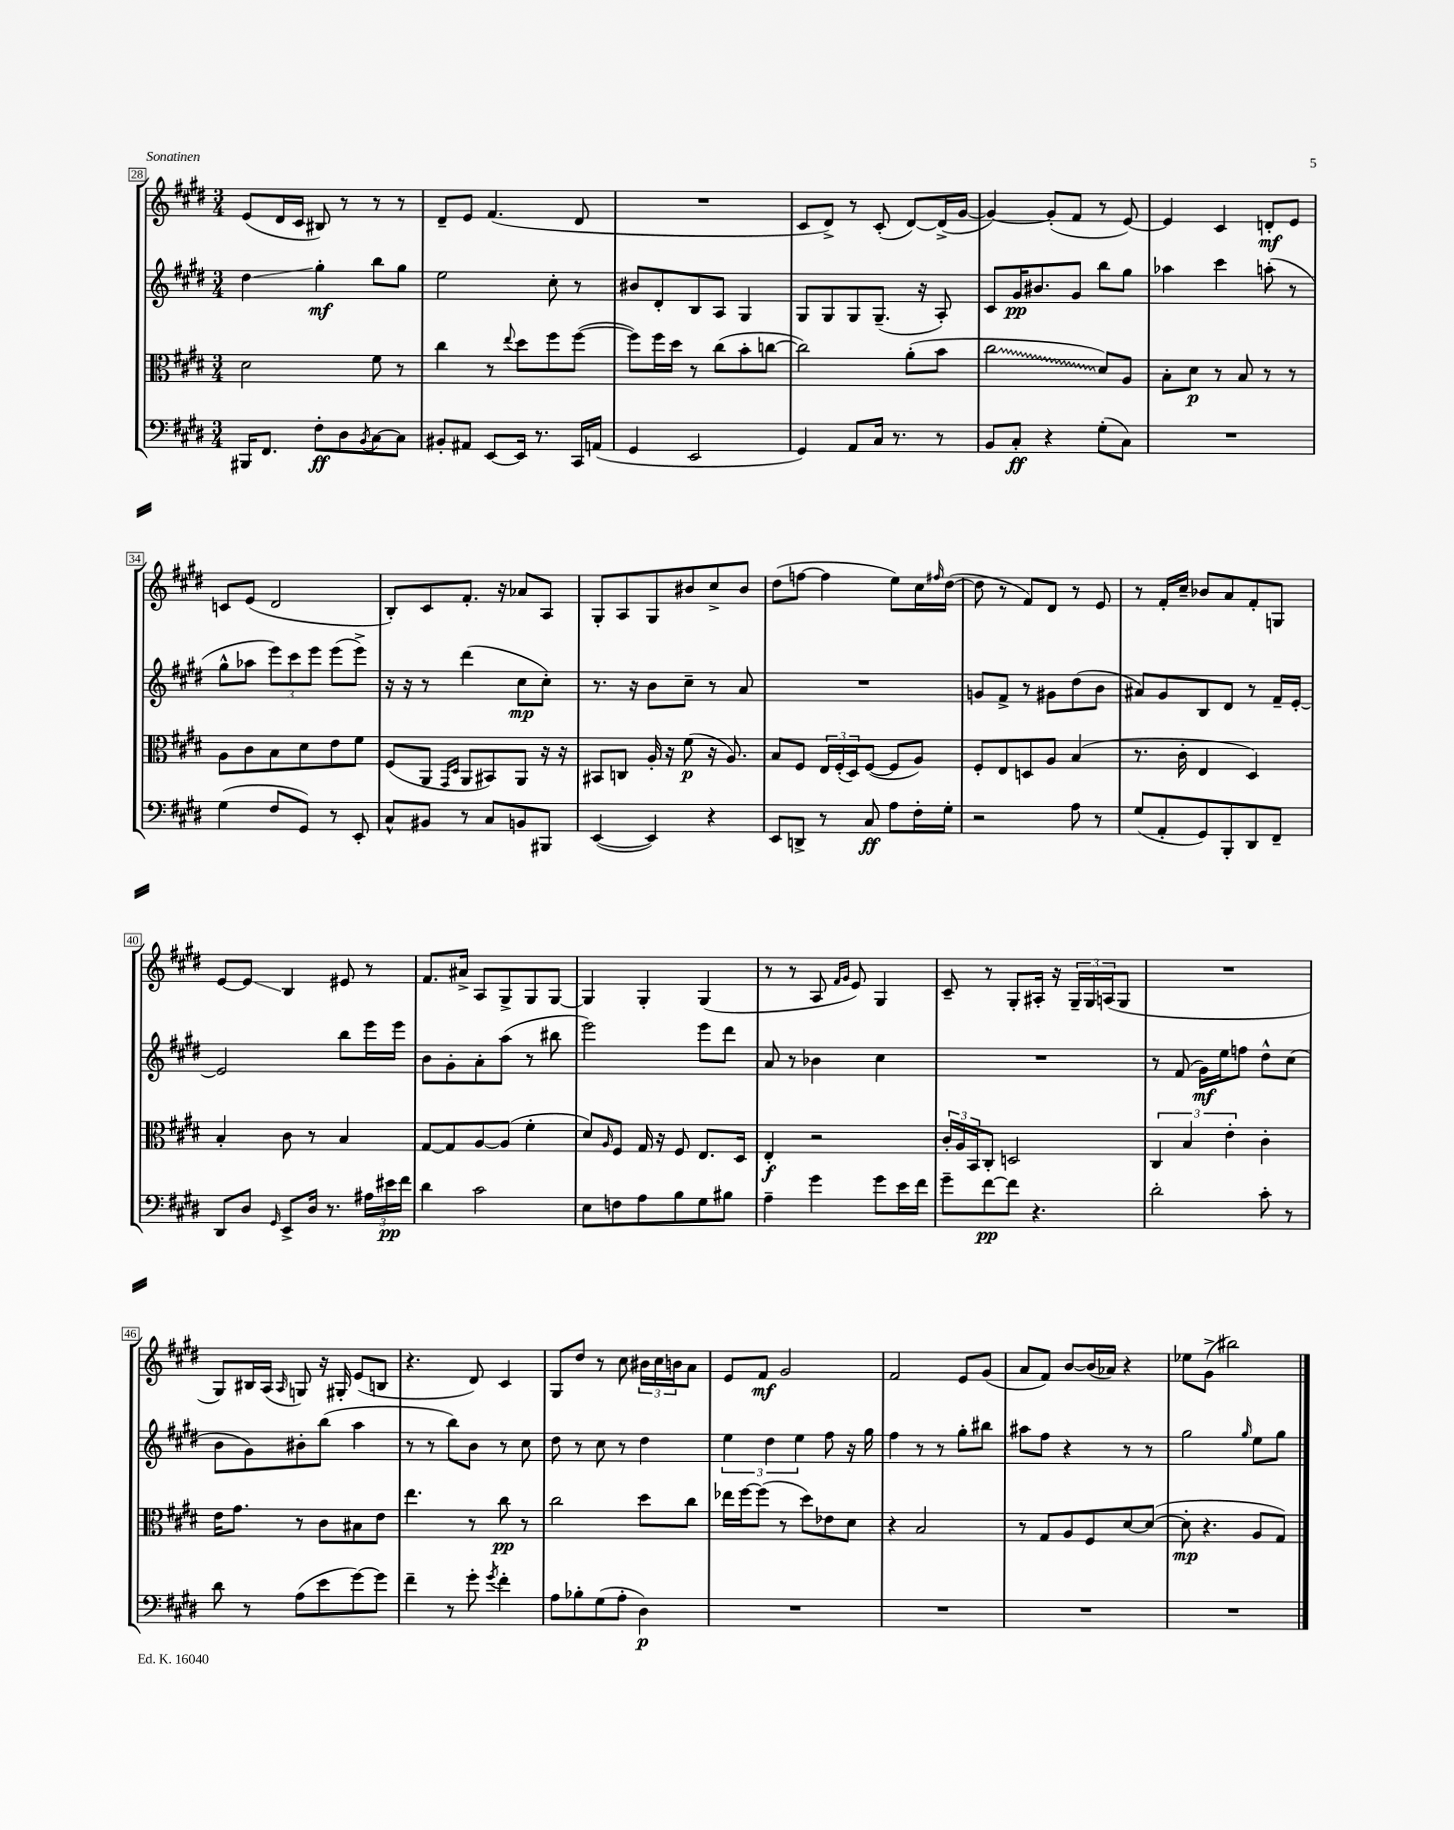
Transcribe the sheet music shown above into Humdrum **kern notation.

**kern	**kern	**kern	**kern
*staff4	*staff3	*staff2	*staff1
*clefF4	*clefC3	*clefG2	*clefG2
*k[f#c#g#d#]	*k[f#c#g#d#]	*k[f#c#g#d#]	*k[f#c#g#d#]
*M3/4	*M3/4	*M3/4	*M3/4
16BBB#	2d#	4dd#	(8e
8.FF#	.	.	.
.	.	.	16d#
.	.	.	16c#
8F#'	.	4gg#'	8B#)
8D#	.	.	8r
8qBB	.	.	.
[8C#	8f#	8bb	8r
8C#]	8r	8gg#	8r
=	=	=	=
8BB#'	4cc#	2ee	8d#~
8AA#	.	.	8e
[8EE	8r	.	(4.f#
.	8qqee	.	.
16EE]	8dd#	.	.
8.r	.	.	.
.	8ff#	8cc#'	.
16CC#	([8ff#	8r	8d#
(16AA	.	.	.
=	=	=	=
4GG#	8ff#])	8b#	2.r
.	16ff#	8d#'	.
.	16dd#	.	.
2EE	8r	8B	.
.	(8cc#	8A	.
.	8b'	4G#	.
.	[8cc	.	.
=	=	=	=
4GG#)	2cc])	8G#	8c#
.	.	8G#	8d#^)
8AA	.	8G#	8r
16C#	.	(8.G#~	(8c#'
8.r	.	.	.
.	(8a'	.	[8d#)
.	.	16r	.
8r	8b	8A')	(16d#^]
.	.	.	[16g#
=	=	=	=
8BB	2cc#	8c#	4g#_)
8C#'	.	16g#	.
.	.	8.b#	.
4r	.	.	(8g#']
.	.	8g#	8f#
(8G#'	8d#)	8bb	8r
8C#)	8A	8gg#	[8e)
=	=	=	=
2.r	8B'	4aa-	4e]
.	8d#	.	.
.	8r	4ccc#	4c#
.	8B	.	.
.	8r	(8aa'	8d'
.	8r	8r	8e
=	=	=	=
(4G#	8A	8gg#^^	8c
.	8c#	8aa-	(8e
8F#	8B	12eee)	2d#
.	.	12ccc#	.
8GG#)	8d#	.	.
.	.	12eee	.
8r	8e	(8eee	.
8EE'	8f#	8eee^)	.
=	=	=	=
8C#^^	(8F#	16r	8B')
.	.	16r	.
8BB#	8AA	8r	8c#
.	16qqGG#	.	.
.	16qqD#	.	.
8r	8AA	(4ddd#	8.f#'
8C#	8BB#)	.	.
.	.	.	16r
8BB	8AA	8cc#	8a-
8BBB#	16r	8cc#')	8A
.	16r	.	.
=	=	=	=
([4EE	8BB#	8.r	8G#'
.	8C	.	8A
.	.	16r	.
4EE])	16A'	8b	8G#
.	16r	.	.
.	(8f#	8cc#~	8b#
4r	16r	8r	8cc#^
.	8.A)	.	.
.	.	8a	8b#
=	=	=	=
8EE	8B	2.r	(8dd#
8DD^	8F#	.	[8ff
8r	24E	.	4ff]
.	(24F#'	.	.
.	24D#)	.	.
8C#	([8F#	.	.
8A	8F#]	.	8ee)
16F#'	8A)	.	16cc#
.	.	.	16qqff#
16G#'	.	.	([16dd#
=	=	=	=
2r	8F#'	8g	8dd#]
.	8E	8f#^	8r
.	8D	8r	8f#)
.	8A	8g#	8d#
8A	(4B	(8dd#	8r
8r	.	8b	8e
=	=	=	=
(8G#	8.r	8a#)	8r
8AA'	.	8g#	16f#'
.	16c#'	.	16cc#~
8GG#)	4E	8B	8b-
8BBB'	.	8d#	8a
8DD#	4D#)	8r	8f#'
8FF#~	.	16f#~	8G
.	.	[16e'	.
=	=	=	=
8DD#	4B'	2e]	[8e
8D#	.	.	8e]
16qqGG#	.	.	.
8EE^	8c#	.	4B
16D#	8r	.	.
8.r	.	.	.
.	4B	8bb	8e#
24A#	.	16eee	8r
24e#	.	.	.
.	.	16eee	.
24f#	.	.	.
=	=	=	=
4d#	[8G#	8b	8.f#
.	8G#]	8g#'	.
.	.	.	16a#^
2c#	[8A	8a'	8A
.	(8A]	(8aa	8G#^
.	4f#'	8r	8G#
.	.	8bb#	[8G#
=	=	=	=
8E	8d#)	2eee)	4G#]
.	16qqA	.	.
8F	8F#	.	.
8A	16G#	.	4G#'
.	16r	.	.
8B	8F#	.	.
8G#	8.E	8eee	(4G#
8B#	.	8ddd#	.
.	16D#	.	.
=	=	=	=
4A~	4E'	8a	8r
.	.	8r	8r
4g#	2r	4b-	8A
.	.	.	16qqf#
.	.	.	16qqg#
.	.	.	8e)
8g#	.	4cc#	4G#
16e	.	.	.
16f#	.	.	.
=	=	=	=
8g#~	24c#'	2.r	8c#~
.	24A	.	.
.	24BB	.	.
[8f#	8C#'	.	8r
8f#]	2D	.	8G#'
4.r	.	.	16A#'
.	.	.	16r
.	.	.	24G#~
.	.	.	24G#
.	.	.	(24A
.	.	.	8G#
=	=	=	=
2d#'	6C#	8r	2.r
.	.	(8f#	.
.	6B	.	.
.	.	16g#)	.
.	.	16ee	.
.	6e'	.	.
.	.	8ff	.
8c#'	4c#'	8dd#^^	.
8r	.	(8cc#	.
=	=	=	=
8d#	16e	8b	8G#)
.	8.g#	.	.
8r	.	8g#)	16B#
.	.	.	(16A
.	.	.	16qqA
(8A	8r	8b#'	8G)
8e	8c#	(8bb	16r
.	.	.	16G#'
[8g#)	8B#	4aa	(8e
8g#]	8e	.	8B
=	=	=	=
4f#~	4.ee	8r	4.r
.	.	8r	.
8r	.	8bb)	.
8g#'	8r	8b	8d#)
8qg#	.	.	.
4f#'	8cc#	8r	4c#
.	8r	8cc#	.
=	=	=	=
8A	2cc#	8dd#	8G#
8B-'	.	8r	8dd#
(8G#	.	8cc#	8r
8A'	.	8r	8cc#
4D#)	8dd#	4dd#	24b#
.	.	.	24cc#
.	.	.	24b
.	8cc#	.	8a
=	=	=	=
2.r	16ee-	6ee	8e
.	[16ff#	.	.
.	(8ff#]	.	8f#
.	.	6dd#	.
.	8r	.	2g#
.	.	6ee	.
.	8dd#)	.	.
.	8e-	8ff#	.
.	8d#	16r	.
.	.	16gg#	.
=	=	=	=
2.r	4r	4ff#	2f#
.	2B	8r	.
.	.	8r	.
.	.	8gg#'	8e
.	.	8bb#	(8g#
=	=	=	=
2.r	8r	8aa#	8a
.	8G#	8ff#	8f#)
.	8A	4r	[8b
.	8F#	.	(16b]
.	.	.	16a-)
.	[8d#	8r	4r
.	(8d#_	8r	.
=	=	=	=
2.r	8d#']	2gg#	8ee-
.	4.r	.	(8g#^
.	.	.	2bb#)
.	.	16qqgg#	.
.	8A	8ee	.
.	8G#)	8gg#	.
==	==	==	==
*-	*-	*-	*-
